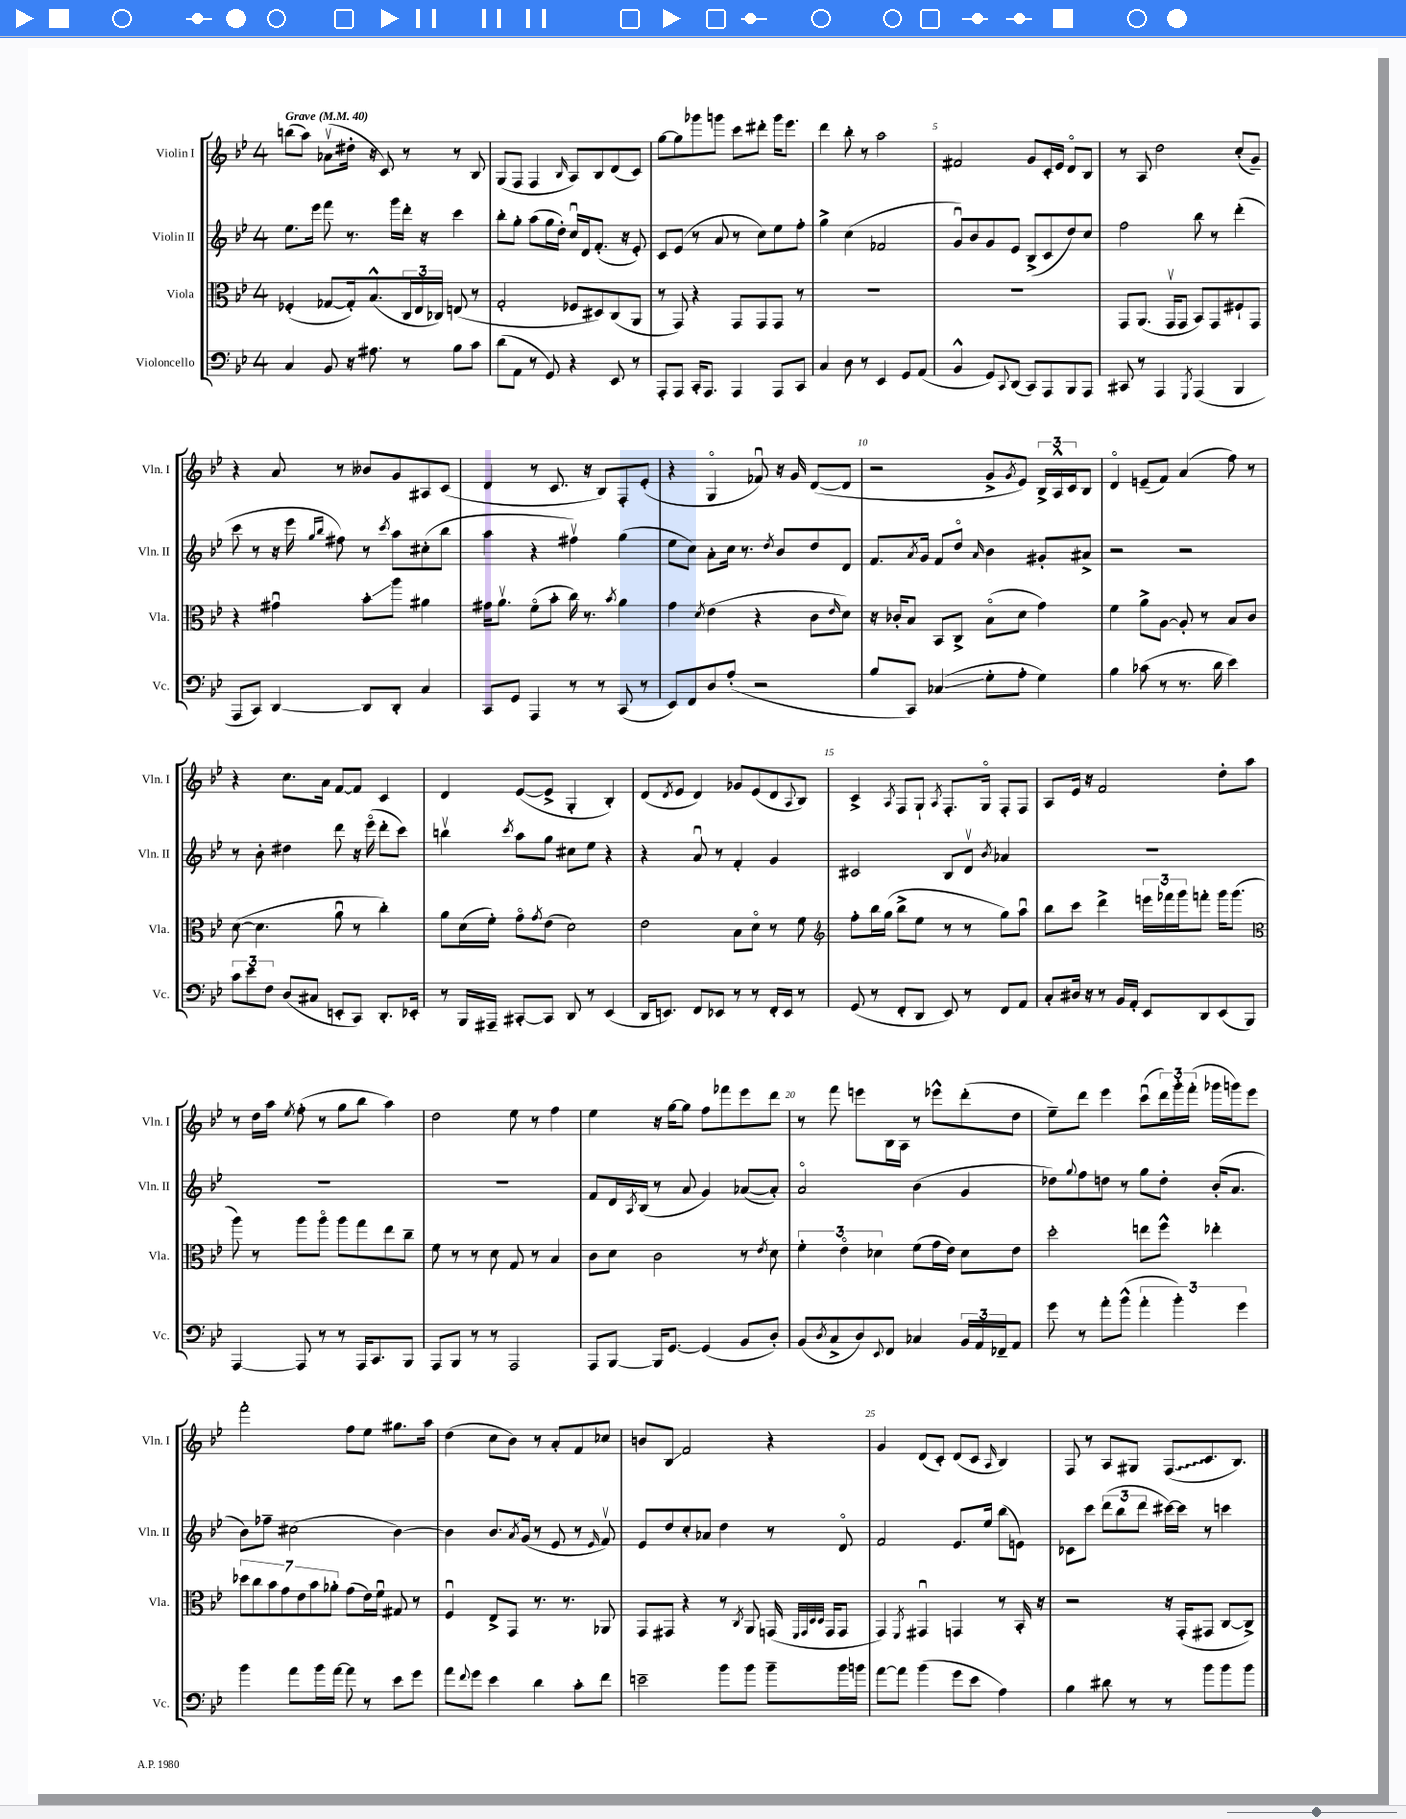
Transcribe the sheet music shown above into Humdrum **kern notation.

**kern	**kern	**kern	**kern
*staff4	*staff3	*staff2	*staff1
*clefF4	*clefC3	*clefG2	*clefG2
*k[b-e-]	*k[b-e-]	*k[b-e-]	*k[b-e-]
*M4/4	*M4/4	*M4/4	*M4/4
*MM40	*MM40	*MM40	*MM40
4C	(4F-'	8.ee-	(8bb
.	.	.	8aa)
.	.	16eee-	.
8BB-	[8G-	8fff	(8a-v
16r	16G-'])	8.r	16dd#'
8.A#	(8.B-^^	.	16r
.	.	.	8c)
.	.	16ggg	.
8r	24C	16ddd'	8r
.	24E-	.	.
.	.	16r	.
.	24C-)	.	.
8B-	(8E	4ccc	8r
8c	8r	.	8B-
=	=	=	=
(8d	2G'	8bb-'	(8G
8AA	.	8gg'	8F
8r	.	(8aa	4F
8GG)	.	16gg	.
.	.	16dd')	.
.	.	.	16qqB-
4r	8F-	16ccu	8A)
.	.	16d	.
.	8D#)	(8.f'	8B-
8EE-	(8C	.	(8d
.	.	16r	.
8r	8AA	8e-')	8c)
=	=	=	=
8AAA'	8r	8c	[8gg
8AAA	8GG)	(8e-	8gg]
16CC'	4r	8r	8ggg-
8.AAA	.	.	.
.	.	8a	8ggg
4AAA	8GG	8r	8ccc
.	8GG	8cc)	8ddd#'
8AAA	8GG	8ee-	16ggg
.	.	.	8.eee-
8CC	8r	8ff'	.
=	=	=	=
4C	1r	4gg^	4ddd
8D	.	(4cc	8bb-'
8r	.	.	8r
4EE-	.	2f-	2aa
8GG	.	.	.
(8AA	.	.	.
=	=	=	=
4BB-^^	1r	8gu)	2f#
.	.	8b-	.
8GG)	.	8g	.
8qqCC	.	.	.
(8DD	.	8e-	.
8CC)	.	(8B-^	8g
8AAA	.	8c	16c'
.	.	.	16e-
8BBB-	.	8dd)	8do
8AAA	.	8cc	8B-
=	=	=	=
8CC#	8GG	2ff	8r
8r	(8.AA	.	8A
4AAA	.	.	2dd
.	16GGv	.	.
.	8GG	.	.
8qGGG	.	.	.
(4AAA	8BB-)	8bb-	.
.	8GG	8r	.
4BBB-	8F#`	(4ddd'	(8cc'
.	8GG	.	8g~)
=	=	=	=
8AAA	4r	8ccc	4r
8CC)	.	8r	.
[4DD	4g#u	16r	8a
.	.	16eee-	.
.	.	16qqgg	.
.	.	16qqbb-	.
.	.	8ff#)	8r
8DD]	8b-'	8r	8b--
.	.	8qccc	.
8DD'	8aa	8aa	8g
4C	4a#	(8cc#'	8A#
.	.	8bb-	(8c
=	=	=	=
8CC	16g#	4aa	4d
.	8.av	.	.
8GG	.	.	.
4AAA	(8fo	4r	8r
.	8b-'	.	8.c
8r	16cc)	4ff#v)	.
.	8.r	.	16r
8r	.	.	8B-)
.	8qb-	.	.
(8CC	4a	(4gg	8F'
8r	.	.	(8e-'
=	=	=	=
8EE-)	4g	8ee-	4r
8FF	.	8cc)	.
.	8qd	.	.
8D	(4e-	8a'	4Go
(8A'	.	16cc	.
.	.	8.r	.
2r	4r	.	8f-u)
.	.	8qdd	.
.	.	8b-	16r
.	.	.	16g
.	8c	8dd	([8d
.	16qqe-	.	.
.	8d)	8d	8d]
=	=	=	=
8B-	16r	8.f	2r
.	16c-'	.	.
8CC)	8B-	.	.
.	.	8qa	.
.	.	16g	.
(4C-	8BB-	8f	.
.	8C^	8ddo	.
.	.	16qqa	.
8G'	(8B-o	4b-	8g^
.	.	.	8qg
8A'	8d	.	8e-)
4G)	4g)	8g#'	24B-^
.	.	.	24A^^
.	.	.	24c
.	.	8a#^	8B-
=	=	=	=
4B-	4f	2r	4do
(8c-	8a^	.	(8e~
8r	[8A	.	8f)
8.r	8A']	2r	(4a
.	8r	.	.
16d	.	.	.
4e-)	8B-	.	8ff)
.	8c	.	8r
=	=	=	=
12c	([8d	8r	4r
12e-	.	.	.
.	4.d]	8b-'	.
12F	.	.	.
(8D	.	4dd#	8.cc
8C#	.	.	.
.	.	.	16a
8EE'	8au	8ddd	[8f
8CC)	8r	16r	8f]
.	.	(16eee-o	.
8.DD'	4cc')	8ddd'	4c
.	.	8ccc)	.
16EE-'	.	.	.
=	=	=	=
8r	8a	4bbv	4d
16BBB-	(16d	.	.
16AAA#~	16f')	.	.
.	.	8qccc	.
[8CC#'	8go	8aa	([8e-
.	8qg	.	.
8CC#]	(8e-	8gg	8e-^]
8DD	2d)	8cc#	4G'
8r	.	8ee-	.
(4EE-	.	4r	4B-')
=	=	=	=
16DD	2e-	4r	(8d
8.EE)	.	.	.
.	.	.	8qd
.	.	.	8e-
8FF	.	8au	4d)
8EE-	.	8r	.
8r	8B-	4f'	8g-
8r	8do	.	(8e-
16FF'	8r	4g	8d
16EE-	.	.	.
.	.	.	8qqA
8r	8f	.	8B-)
=	=	=	=
*	*clefG2	*	*
(8GG	8ff'	2c#	4c^
8r	16bb-	.	.
.	(16gg	.	.
.	.	.	8qA
8FF'	8bb-^	.	8F
8DD	8ee-	.	8G`
.	.	.	8qA
8EE-)	8r	8B-	8.F'
8r	8r	8dv	.
.	.	.	16Go
.	.	8qb-	.
8FF	8gg)	4a-	8F'
8AA	8aau	.	8F
=	=	=	=
8C'	8bb-	1r	8A
16D#	8ccc	.	16e-
16r	.	.	16r
8r	4ddd^	.	2f
16BB-	.	.	.
16AA'	.	.	.
8EE-	24eee	.	.
.	24fff-	.	.
.	24ggg	.	.
8DD	8fff'	.	.
(8EE-	16ggg	.	8dd'
.	(8.ggg	.	.
8BBB-)	.	.	8aa
=	=	=	=
*	*clefC3	*	*
[4AAA	8aa)	1r	8r
.	8r	.	16dd
.	.	.	16aa
.	.	.	8qee-
8AAA]	8aa	.	(8ff'
8r	8aao	.	8r
8r	8aa	.	8gg
16AAA	8gg	.	8bb-
8.CC	.	.	.
.	8ee-	.	4aa)
8BBB-	8cc~	.	.
=	=	=	=
8AAA	8f	1r	2dd
8BBB-	8r	.	.
8r	8r	.	.
8r	8d	.	.
2AAA	8G	.	8ee-
.	8r	.	8r
.	4B-	.	4ff
=	=	=	=
8AAA	8c	8f	4ee-
[8BBB-	8d	16d	.
.	.	8qA	.
.	.	(16B-	.
16BBB-]	2c	8r	16r
[8.GG	.	.	[16gg
.	.	8a	8gg]
(4GG]	.	4g)	8ff
.	.	.	8fff-
8BB-	8r	([8a-	8eee-
.	8qe-	.	.
8D')	8d	8a-'])	8ddd
=	=	=	=
(8BB-	6f'	2ao	8r
8qD	.	.	.
8C^	.	.	8fff
.	6e-o	.	.
8D)	.	.	8eee
.	6d-	.	.
8qqEE-	.	.	.
8FF	.	.	16B-
.	.	.	16A
4C-	(8f	(4b-	8r
.	16g	.	8eee-^^
.	16e-)	.	.
24BB-	8d-	4g	(8ddd'
24AA	.	.	.
24FF-~	.	.	.
8AA	8e-	.	8dd
=	=	=	=
8g	2dd'	8dd-)	8ee-~)
.	.	8qqgg	.
8r	.	8ff	8ddd
8a'	.	8dd	4eee-
(8b-^^	.	8r	.
6a'	8ee	8gg	(8cccu
.	8ff^^	8dd'	24ddd)
6b-')	.	.	24ggg'
.	.	.	(24fff'
.	4ee-'	(16b-'	16ggg-
.	.	8.a	16ggg)
6g	.	.	.
.	.	.	8eee-
=	=	=	=
4b-	14dd-	8b-)	2fff'
.	14cc	.	.
.	.	8ff-~	.
.	14b-	.	.
.	14g	.	.
8a	.	(2cc#	.
.	14e-	.	.
.	14b-	.	.
16b-	.	.	.
.	14a-'	.	.
[16a	.	.	.
8a]	(8g	.	8ff
8r	16e-)	.	8ee-
.	16fu	.	.
8e-	8G#	[4b-)	8.gg#
8g	8r	.	.
.	.	.	16aa
=	=	=	=
8a	4Fu	4b-]	(4dd
8qqf	.	.	.
8g	.	.	.
4e-	8E-^	8.b-	8cc
.	8GG	.	8b-)
.	.	8qa	.
.	.	(16g	.
4d	8.r	8r	8r
.	.	8e-	8a'
.	8.r	.	.
8c'	.	8r	8f
.	.	16qqe-	.
8f	8AA-	8fv)	8cc-
=	=	=	=
2e~	8GG	8e-	8b
.	8GG#	8dd	8B-
.	4r	8cc'	2f
.	.	8a-	.
8b-	8r	4dd	.
.	8qC	.	.
8b-	8AA	.	.
8b-~	(16GG	8r	4r
.	32qqFF	.	.
.	32qqGG	.	.
.	32qqD	.	.
.	32qqD	.	.
.	16GG	.	.
16b-	8GG	8do	.
16b	.	.	.
=	=	=	=
[8a	4GG)	2f	4g
8a]	.	.	.
.	8qFF	.	.
(4b-	4GG#u	.	(8d
.	.	.	8c')
8g	4GG	8.e-	(8d
8e-	.	.	8c
.	.	16ee-	.
.	.	.	16qqA
4A)	8r	(8bb-	4B-)
.	16BB-'	8e)	.
.	16r	.	.
=	=	=	=
4B-	2r	8c-	8F
.	.	8ccc	8r
8d#	.	(12ddd	8A
.	.	12bb-	.
8r	.	.	8G#
.	.	12ddd	.
8r	16r	[16ccc#)	(8F
.	(16GG'	16ccc#]	.
8b-	8GG#	8r	8.c
8b-	[8C	4ccc	.
.	.	.	8.B-)
8b-	8C^])	.	.
==	==	==	==
*-	*-	*-	*-
